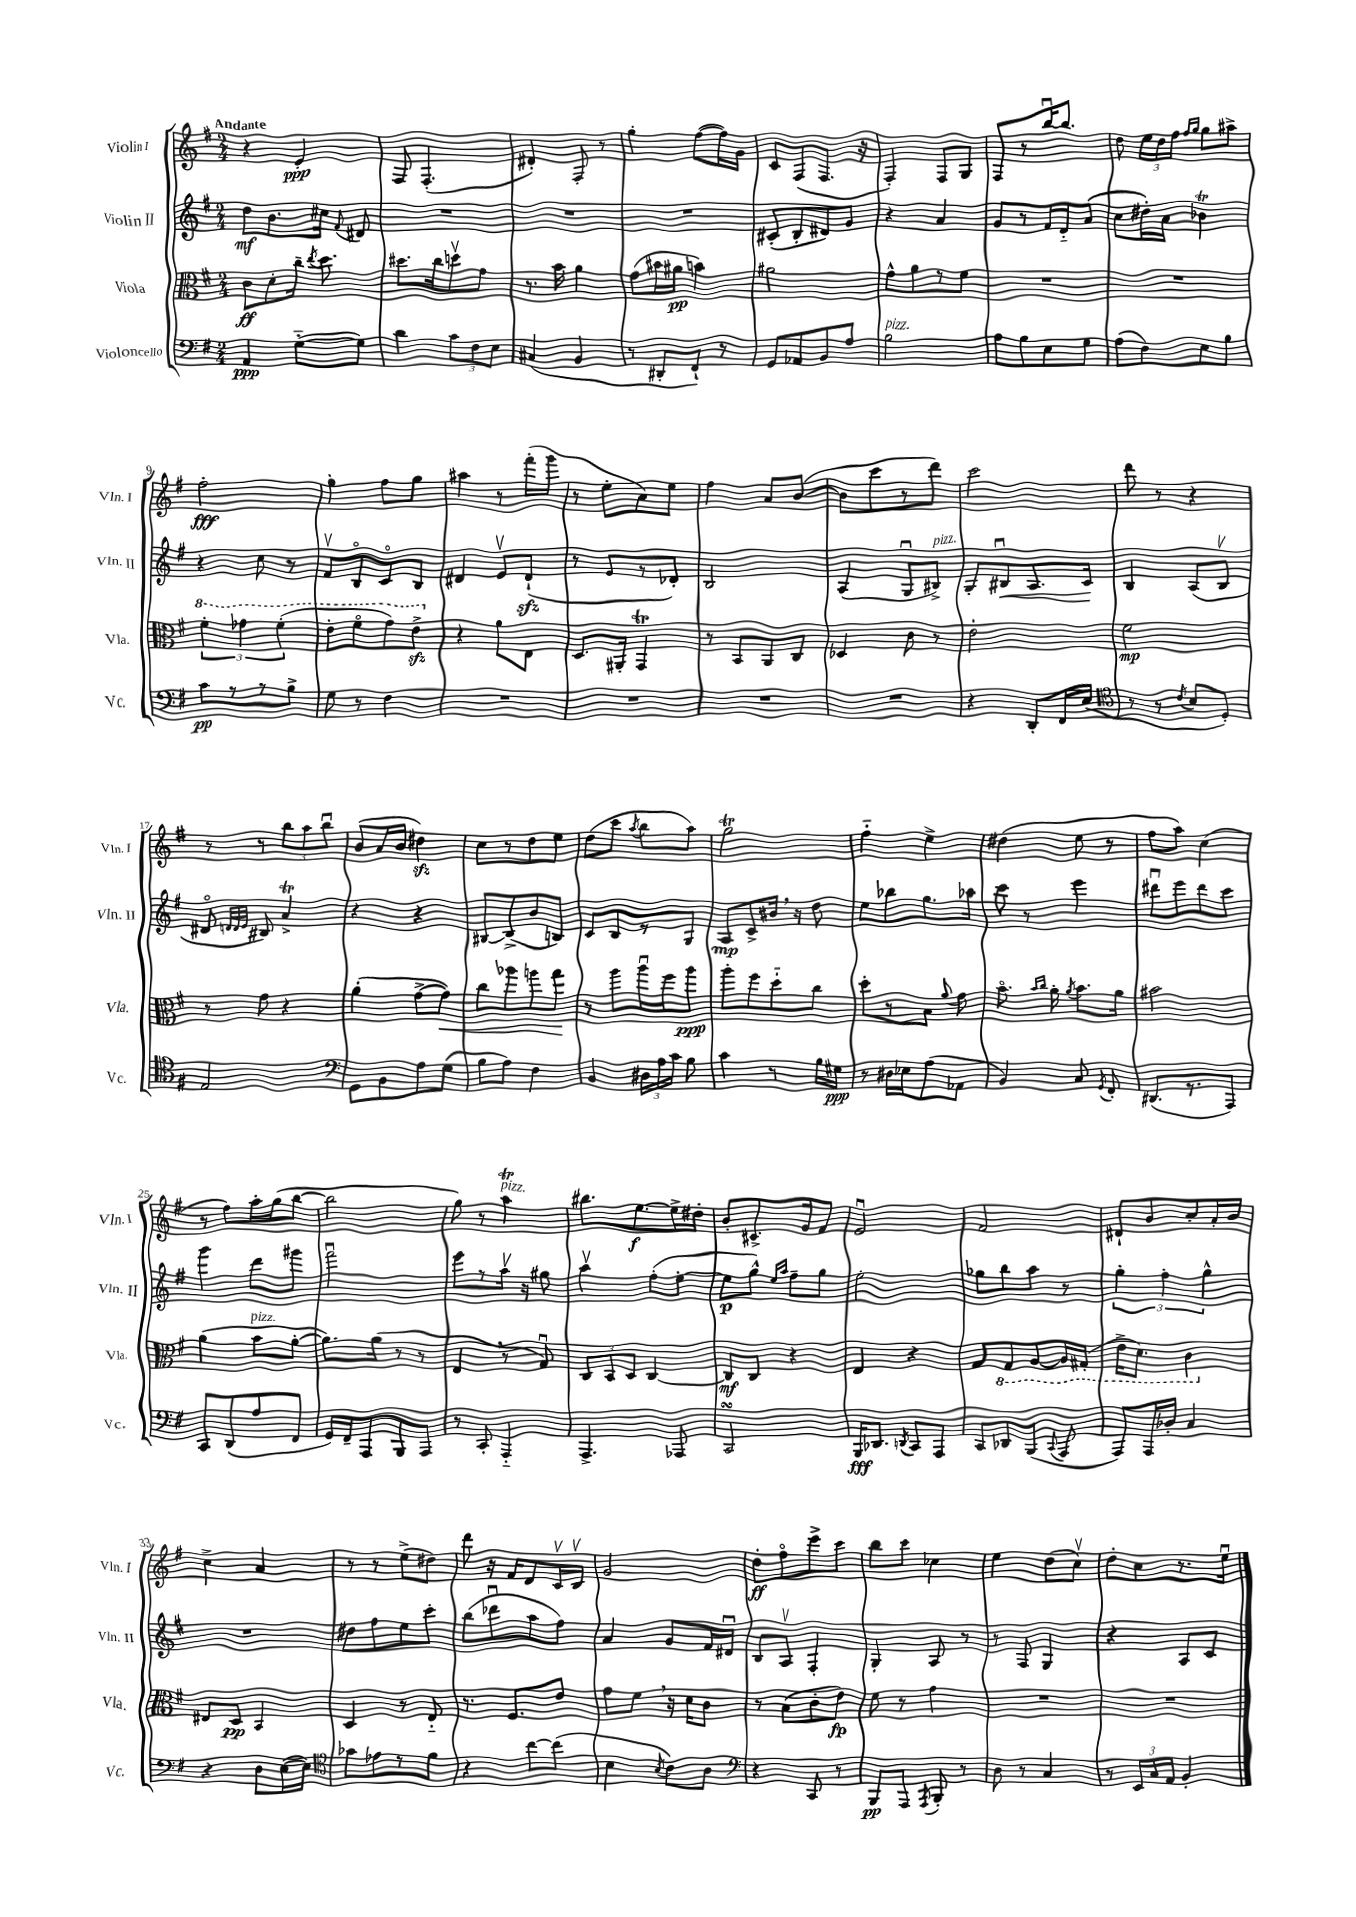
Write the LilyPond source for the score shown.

<<
\new StaffGroup <<
\new Staff = "s0" \with { instrumentName = "Violin I" shortInstrumentName = "Vln. I" } {
    \clef treble \key g \major \numericTimeSignature \time 2/4 \tempo "Andante"
    \autoBeamOff r4 e'4-.\ppp |
    fis8 fis4.-.( |
    dis'4-.) fis8-. r8 |
    g''4-. fis''8[~( fis''16) g'16] |
    c'8[ fis8( fis8.] r16 |
    fis4-.) fis8[ g8] |
    fis8[ r8 b''16~\downbow b''8.] |
    d''8 \tuplet 3/2 { e''16[ d''16 fis''16] } \grace { fis''16[ g''16] } g''8[ ais''8]-> |
    fis''2-.\fff |
    g''4-. fis''8[ g''8] |
    ais''4 r8 fis'''16[-.( g'''16] |
    r8 e''8[-. a'8) e''8] |
    fis''4 a'8[ b'8]~( |
    b'8[ c'''8 r8 d'''8]) |
    c'''2 |
    d'''8 r8 r4 |
    r8 r8 \tuplet 3/2 { b''8[ a''8 b''8]\downbow } |
    b'8[( a'16 b'16] dis''4\sfz) |
    c''8[ r8 d''8 e''8] |
    d''8[( c'''8] \acciaccatura { a''8 } b''8[ a''8]) |
    g''2\trill |
    fis''4-_ e''4-> |
    dis''4( e''8 r8 |
    fis''8[ a''8]) c''4( |
    r8 fis''8[) a''16-. g''16( b''8]~ |
    b''2 |
    g''8) r8 a''4\trill^\markup { \italic "pizz." } |
    bis''8.[ e''8.~\f e''16-> dis''16]-. |
    b'8[-. cis'8.-> g'16 fis'8] |
    e'2\downbow |
    fis'2 |
    dis'8[-! b'8 c''8-. a'16-. b'16] |
    c''4-> a'4 |
    r8 r8 e''8[->( dis''8]) |
    d'''8 r16 fis'16[ d'8 c'16\upbow b16]\upbow |
    g'2 |
    d''8[-.\ff fis''8\flageolet e'''8-> c'''8] |
    b''8[ c'''8] ces''4 |
    e''4 d''8[( c''8]\upbow) |
    d''8[-. c''8 r8. e''16]\downbow \bar "|." |
}
\new Staff = "s1" \with { instrumentName = "Violin II" shortInstrumentName = "Vln. II" } {
    \clef treble \key g \major \numericTimeSignature \time 2/4
    \autoBeamOff d''8[\mf b'8. cis''16] \appoggiatura { fis'8 } dis'8 |
    R2 |
    R2 |
    R2 |
    cis'8[-.( b8-. dis'8) g'8] |
    r4 a'4 |
    g'8[ r8 fis'16 d'16-_ a'8]( |
    c''8[ dis''16-.) a'16] bes'4\trill |
    r4 c''8 r8 |
    fis'8[\upbow b8\flageolet c'8\flageolet b8] |
    dis'4 e'8[\upbow dis'8]-!\sfz( |
    r8 e'8[ r8 des'8]-.) |
    b2 |
    a4( g8[\downbow bis8]->^\markup { \italic "pizz." }) |
    g8[-. bis8\downbow\< a8. c'16]\! |
    b4 a8[( b8]\upbow |
    dis'8\flageolet \grace { d'32[ d'32 e'32] } bis8) a'4->\trill |
    r4 r4 |
    bis8[~ bis8->( b'8 b8]) |
    c'8[ b8 r8 g8] |
    a8[\mp c'8-> bis'16] \breathe r16 d''8 |
    e''8[ bes''8 g''8. aes''16] |
    c'''8 r8 e'''4 |
    dis'''8[\downbow e'''8 dis'''8 c'''8] |
    g'''4 d'''8[ gis'''8] |
    fis'''2\downbow |
    e'''8[ r8 a''16]\upbow r16 gis''8 |
    a''4\upbow fis''8[-.( e''8]~-. |
    e''8[\p g''8]-^) \grace { e''16[ a''16] } fis''8[-- g''8] |
    e''2-. |
    ges''8[ b''8 a''8] r8 |
    \tuplet 3/2 { g''4-. fis''4-. g''4-^ } |
    R2 |
    dis''8[ fis''8 e''8 c'''8]-. |
    b''8[( des'''8\downbow a''8 fis''8]) |
    a'4 g'8[ fis'16 dis'16]\downbow |
    b8[ a8]\upbow fis4-. |
    g4-. a8 r8 |
    r8 fis8 g4 |
    r4 a8[ c'8] \bar "|." |
}
\new Staff = "s2" \with { instrumentName = "Viola" shortInstrumentName = "Vla." } {
    \clef alto \key g \major \numericTimeSignature \time 2/4
    \autoBeamOff c'8[\ff d'8-. c''16]-- \acciaccatura { e''8 } d''8. |
    dis''8.[ c''16 d''8\upbow g'8] |
    r8. b'16 a'4 |
    g'8[( bis'16 ais'16]\pp b'4) |
    ais'2 |
    g'8[-^ a'8 r8 fis'8] |
    R2 |
    R2 |
    \tuplet 3/2 { \ottava #1 fis''4-. ges''4 fis''4-.( } |
    e''8[-. fis''8\flageolet g''8) e''8]->\sfz \ottava #0 |
    r4 a'8[ e8] |
    d8.[ ais,16]-. g,4\trill |
    r8 b,8[ a,8 c8] |
    des4 c'8 r8 |
    e'2-. |
    fis'2\mp |
    r8 g'8 r4 |
    a'4-.( g'8[~-> g'8]\<) |
    c''8[ aes''8 a''8 g''8]\! |
    r8 a''8[ a''16\downbow fis''16 a''8]\ppp |
    a''8[-. fis''8 d''8-_ c''8] |
    d''8[-. r8 b8] \appoggiatura { a'8 } g'8 |
    b'8.\flageolet \grace { b'16[ c''16] } a'16-. \acciaccatura { a'8 } b'8.[ a'16] |
    bis'2 |
    a'4( b'8[^\markup { \italic "pizz." } a'8]~-. |
    a'8.[) a'16]( r8 r8 |
    e4 \breathe r8 g8\downbow) |
    \tuplet 3/2 { c8[ b,8 d8] } c4~ |
    c8[\mf c8] r4 |
    e4 r4 |
    g8[ \ottava #-1 g,8 a,8~ a,16 gis,16]-.( |
    e16[-> d8.]) c4 \ottava #0 |
    eis8[ d8]\pp b,4 |
    d4 r8 e8-_ |
    r8. fis8.[ e'8] |
    g'8[ fis'8] \breathe r16 d'16[ c'8] |
    r8 b8[( c'8-. e'8]\fp) |
    fis'8 r8 g'4 |
    R2 |
    R2 \bar "|." |
}
\new Staff = "s3" \with { instrumentName = "Violoncello" shortInstrumentName = "Vc." } {
    \clef bass \key g \major \numericTimeSignature \time 2/4
    \autoBeamOff a,4\ppp g8[~-_( g8]) |
    d'4 \tuplet 3/2 { c'8[ fis8 e8] } |
    cis4( b,4 |
    r8 dis,8[-. fis,8]-!) r8 |
    g,8[ aes,8 b,8 a8] |
    b2^\markup { \italic "pizz." } |
    a8[ b8 e8 g8] |
    a8[( fis8) e8 b8] |
    c'8[\pp r8 r8 b8]-> |
    g8 r8 fis4 |
    R2 |
    R2 |
    R2 |
    R2 |
    r4 d,8[-. fis,16 e16]( |
    \clef tenor r8 r8 \acciaccatura { c'8 } b8[ d8]-.) |
    e2 |
    \clef bass g,8[ b,8 a8 g8]( |
    b8[ a8]) fis4 |
    b,4 \tuplet 3/2 { dis16[ a16 c'16] } b8 |
    c'4 r8 b16[ gis16]\ppp |
    r8 dis16[ ees16 a8( aes,8] |
    b,4) c8 \acciaccatura { g,8 } fis,8-. |
    dis,8.[( r8. a,,8]) |
    c,8[ d,8( a8 fis,8] |
    g,16[) fis,16-- a,,8 b,,8 a,,8] |
    r8 c,8-. a,,4-_ |
    a,,4.-> aes,,8 |
    c,2\turn |
    b,,16[\fff des,8.] \acciaccatura { d,8 } c,8[ a,,8] |
    c,8[ des,8 b,,8]( \appoggiatura { c,8 } a,,8 |
    a,,8[) a,,16 des16]-. c4 |
    r4 d8[ e16~( e16]) |
    \clef tenor ges'8[ ees'8 r8 fis'8] |
    r4 c''8[~ c''8]( |
    b4 \acciaccatura { b8 } c'8[) a8] |
    \clef bass r4 c,8 r8 |
    b,,8[\pp a,,8] \acciaccatura { a,,8 } b,,8-. r8 |
    d8 r8 c4 |
    r8 \tuplet 3/2 { e,16[ c16 a,16] } b,4-. \bar "|." |
}
>>
>>
